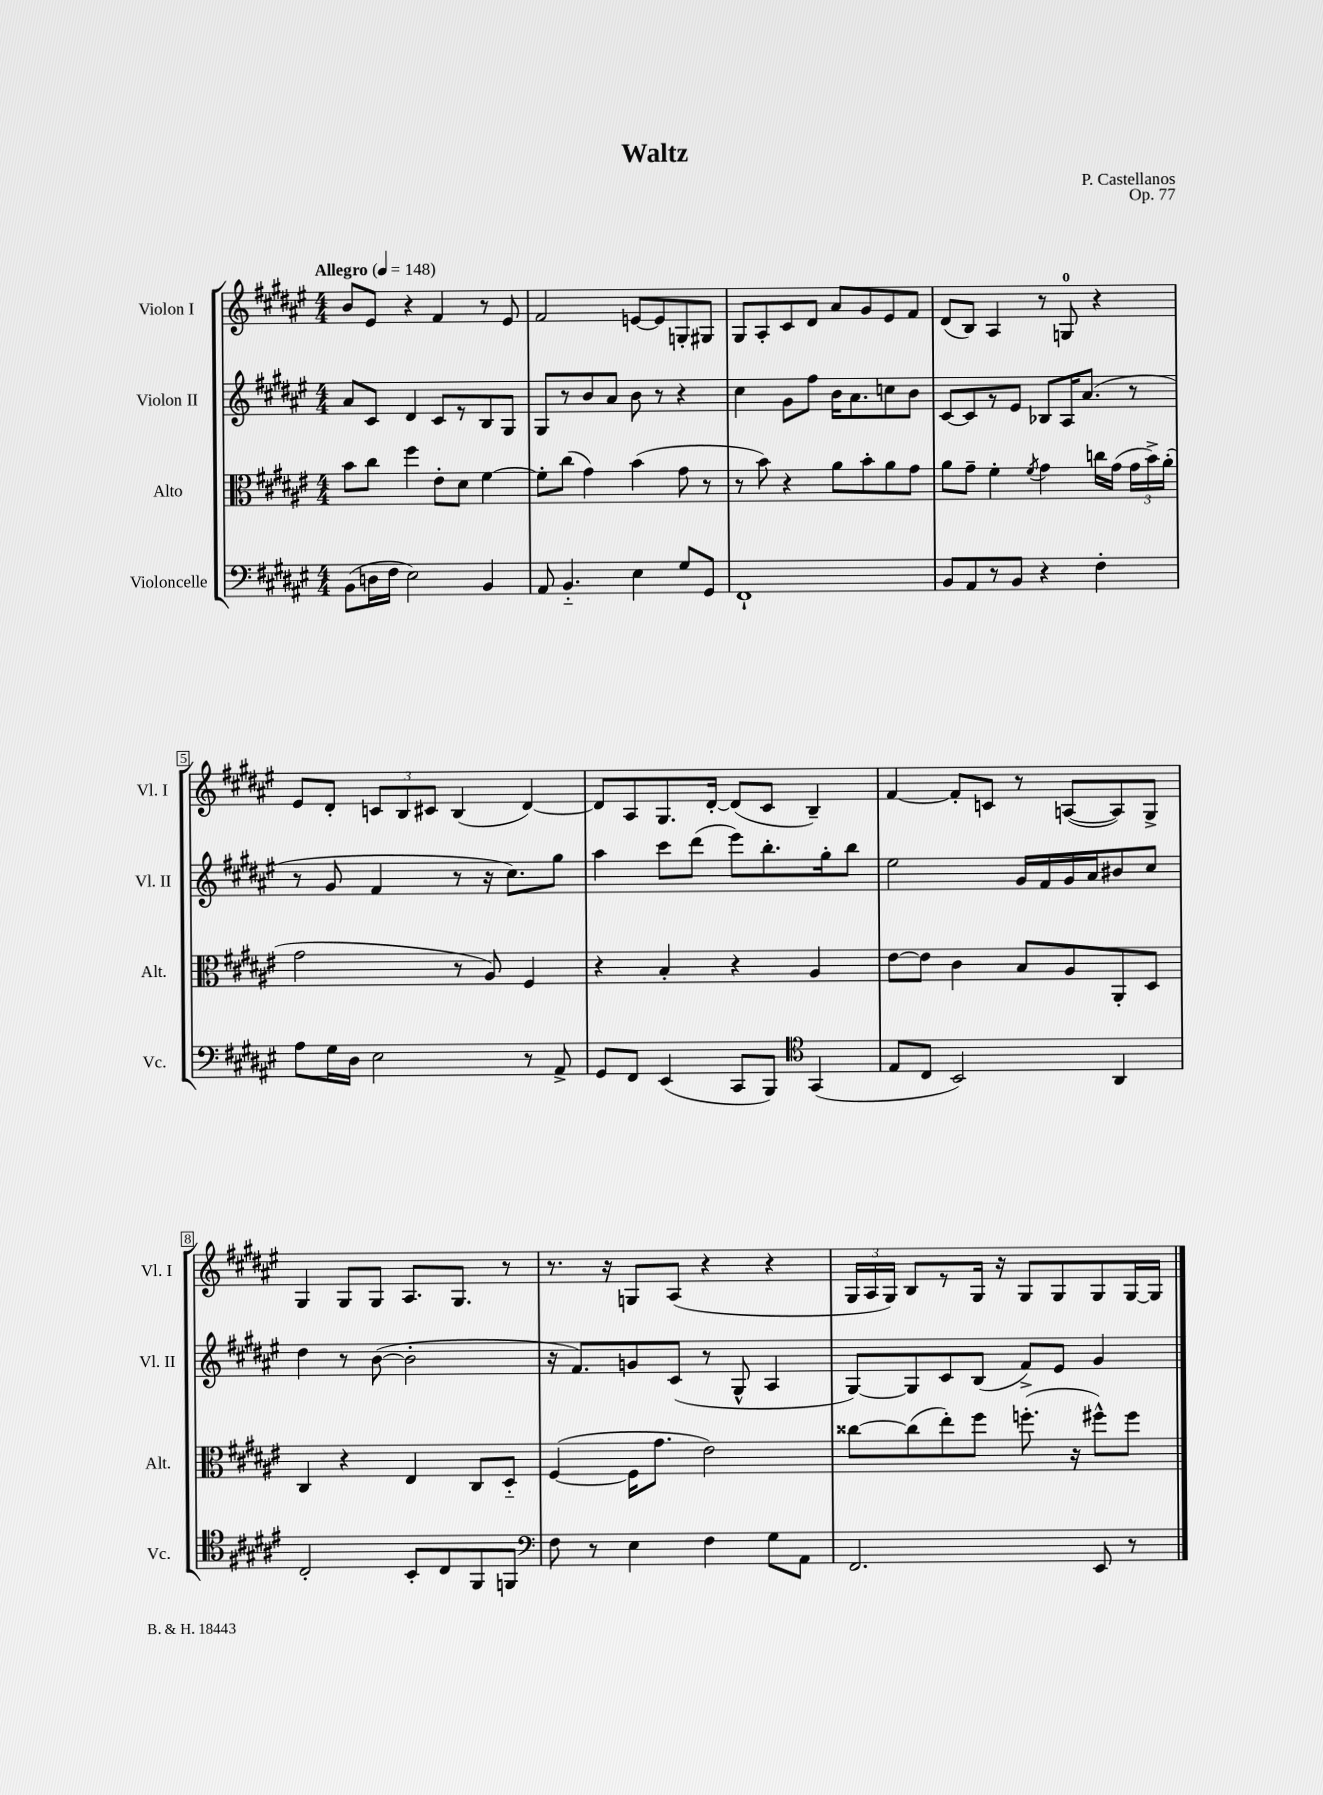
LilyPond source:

\header { title = "Waltz" composer = "P. Castellanos" opus = "Op. 77" }
<<
\new StaffGroup <<
\new Staff = "s0" \with { instrumentName = "Violon I" shortInstrumentName = "Vl. I" } {
    \clef treble \key fis \major \numericTimeSignature \time 4/4 \tempo "Allegro" 4 = 148
    \autoBeamOff b'8[ eis'8] r4 fis'4 r8 eis'8 |
    fis'2 e'8[~ e'8 g8-. gis8] |
    gis8[ ais8-. cis'8 dis'8] ais'8[ gis'8 eis'8 fis'8] |
    dis'8[( b8]) ais4 r8 g8-0 r4 |
    eis'8[ dis'8]-. \tuplet 3/2 { c'8[ b8 cis'8] } b4( dis'4~) |
    dis'8[ ais8 gis8. dis'16]~-. dis'8[( cis'8] b4--) |
    fis'4~ fis'8[-. c'8] r8 a8[~( a8) gis8]-> |
    gis4 gis8[ gis8] ais8.[ gis8.] r8 |
    r8. r16 g8[ ais8]( r4 r4 |
    \tuplet 3/2 { gis16[ ais16 gis16]) } b8[ r8 gis16] r16 gis8[ gis8 gis8 gis16~ gis16] \bar "|." |
}
\new Staff = "s1" \with { instrumentName = "Violon II" shortInstrumentName = "Vl. II" } {
    \clef treble \key fis \major \numericTimeSignature \time 4/4
    \autoBeamOff ais'8[ cis'8] dis'4 cis'8[ r8 b8 gis8] |
    gis8[ r8 b'8 ais'8] b'8 r8 r4 |
    cis''4 gis'8[ fis''8] b'16[ ais'8. c''8 b'8] |
    cis'8[~ cis'8 r8 eis'8] bes8[ ais16 ais'8.]( r8 |
    r8 gis'8 fis'4 r8 r16 cis''8.[) gis''8] |
    ais''4 cis'''8[ dis'''8]( eis'''8[) b''8.-. gis''16-. b''8] |
    eis''2 gis'16[ fis'16 gis'16 ais'16 bis'8 cis''8] |
    dis''4 r8 b'8~( b'2-. |
    r16 fis'8.[) g'8 cis'8]( r8 gis8-^ ais4 |
    gis8[~) gis8 cis'8 b8]( fis'8[->) eis'8] gis'4 \bar "|." |
}
\new Staff = "s2" \with { instrumentName = "Alto" shortInstrumentName = "Alt." } {
    \clef alto \key fis \major \numericTimeSignature \time 4/4
    \autoBeamOff b'8[ cis''8] fis''4 eis'8[-. dis'8] fis'4~ |
    fis'8[-. cis''8]( gis'4) b'4( gis'8 r8 |
    r8 b'8) r4 ais'8[ b'8-. ais'8 gis'8] |
    ais'8[ gis'8]-- fis'4-. \acciaccatura { fis'8 } gis'4 c''16[ gis'16]( \tuplet 3/2 { gis'16[ b'16->) ais'16]-.( } |
    gis'2 r8 ais8) fis4 |
    r4 b4-. r4 ais4 |
    eis'8[~ eis'8] cis'4 b8[ ais8 ais,8-. dis8] |
    cis4 r4 eis4 cis8[ dis8]-_ |
    fis4~( fis16[ gis'8.] eis'2) |
    cisis''8[~ cisis''8( eis''8-.) fis''8] f''8.-.( r16 fis''8[-^) fis''8] \bar "|." |
}
\new Staff = "s3" \with { instrumentName = "Violoncelle" shortInstrumentName = "Vc." } {
    \clef bass \key fis \major \numericTimeSignature \time 4/4
    \autoBeamOff b,8[( d16 fis16] eis2) b,4 |
    ais,8 b,4.-_ eis4 gis8[ gis,8] |
    fis,1-! |
    b,8[ ais,8 r8 b,8] r4 fis4-. |
    ais8[ gis16 dis16] eis2 r8 ais,8-> |
    gis,8[ fis,8] eis,4( cis,8[ b,,8]) \clef tenor gis,4( |
    eis8[ cis8] b,2) ais,4 |
    cis2-. b,8[-. cis8 fis,8 f,8] |
    \clef bass fis8 r8 eis4 fis4 gis8[ ais,8] |
    fis,2. eis,8 r8 \bar "|." |
}
>>
>>
\layout { \context { \Score \override BarNumber.stencil = #(make-stencil-boxer 0.1 0.3 ly:text-interface::print) } }
